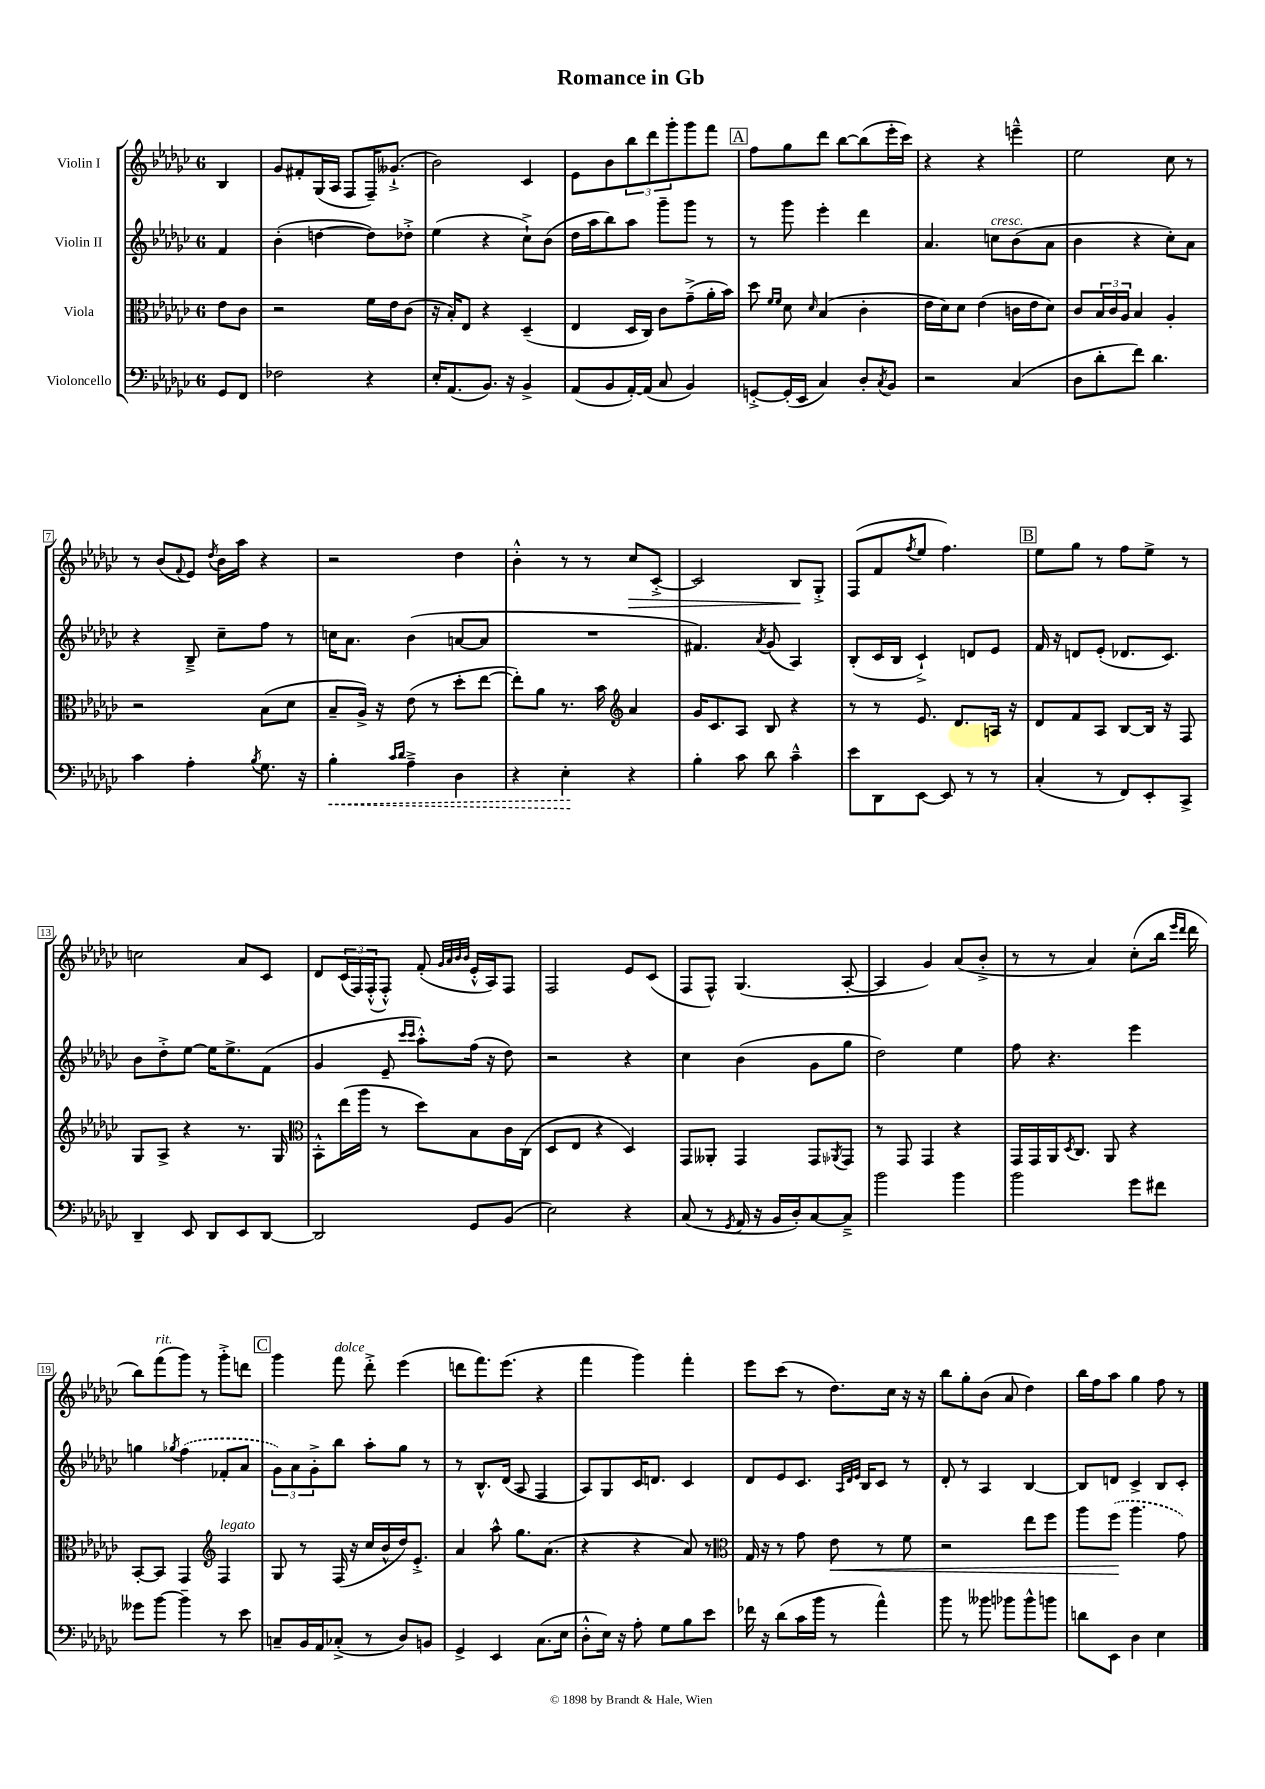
\header { title = "Romance in Gb" }
<<
\new StaffGroup <<
\new Staff = "s0" \with { instrumentName = "Violin I" } {
    \clef treble \key ges \major \once \override Staff.TimeSignature.style = #'single-digit \time 6/8 \partial 4
    bes4 |
    ges'8 fis'8-. ges16( aes16 f8 f16--) geses'8.-!->( |
    bes'2) ces'4 |
    ees'8 bes'8 \tuplet 3/2 { bes''8 des'''8 ges'''8-. } ges'''8 f'''8 |
    \mark \markup { \box "A" } f''8 ges''8 des'''8 bes''8~ bes''8( ees'''16-. ces'''16) |
    r4 r4 e'''4---^ |
    ees''2 ces''8 r8 |
    r8 bes'8( \appoggiatura { f'8 } ees'8) \acciaccatura { des''8 } bes'16 aes''16 r4 |
    r2 des''4 |
    bes'4-.-^ r8 r8 ces''8\> ces'8~-.-> |
    ces'2 bes8\! ges8-.-> |
    f8( f'8 \acciaccatura { f''8 } ees''8 f''4.) |
    \mark \markup { \box "B" } ees''8 ges''8 r8 f''8 ees''8-> r8 |
    c''2 aes'8 ces'8 |
    des'8 \tuplet 3/2 { ces'16( f16) f16-.-^( } f8-.-^) f'8-.( \grace { ges'32 aes'32 bes'32 bes'32 } ees'16-.-^ aes16) f8 |
    f2 ees'8 ces'8( |
    f8 f8-^) ges4.( aes8~-. |
    aes4 ges'4) aes'8( bes'8-.-> |
    r8 r8 aes'4) ces''8-.( bes''16 \grace { ees'''16 des'''16 } des'''16 |
    bes''8) f'''8^\markup { \italic "rit." }( ges'''8) r8 ges'''8-.-> d'''8 |
    \mark \markup { \box "C" } ges'''4 f'''8^\markup { \italic "dolce" } des'''8-.-> ees'''4( |
    d'''8 f'''8.) ees'''8.( r4 |
    f'''4 ges'''4) f'''4-. |
    ees'''8 ces'''8( r8 des''8.) ces''16 r16 r16 |
    bes''8 ges''8-. bes'8( aes'8 des''4) |
    bes''16 f''16 aes''8 ges''4 f''8 r8 \bar "|." |
}
\new Staff = "s1" \with { instrumentName = "Violin II" } {
    \clef treble \key ges \major \once \override Staff.TimeSignature.style = #'single-digit \time 6/8 \partial 4
    f'4 |
    bes'4-.( d''4~ d''8) des''8-.-> |
    ees''4( r4 ces''8-!->) bes'8( |
    des''16 aes''16 bes''8) aes''8 ges'''8-- ges'''8 r8 |
    \mark \markup { \box "A" } r8 ges'''8 ees'''4-. des'''4 |
    aes'4. c''8^\markup { \italic "cresc." } bes'8( aes'8 |
    bes'4 r4 ces''8-.) aes'8 |
    r4 bes8---> ces''8-- f''8 r8 |
    c''16 aes'8. bes'4( a'8~ a'8 |
    R2. |
    fis'4.) \acciaccatura { aes'8 } ges'8( aes4) |
    bes8-.( ces'16 bes16 ces'4-!->) d'8 ees'8 |
    \mark \markup { \box "B" } f'16 r16 d'8 ees'8-.( des'8. ces'8.) |
    bes'8 des''8-.-> ees''8~ ees''16 ees''8.-> f'8( |
    ges'4 ees'8-- \grace { ces'''16 ces'''16 } aes''8-.-^) f''16( r16 des''8) |
    r2 r4 |
    ces''4 bes'4( ges'8 ges''8 |
    des''2) ees''4 |
    f''8 r4. ees'''4 |
    g''4 \acciaccatura { ges''8 } \once \slurDashed f''4( fes'8-. aes'8 |
    \mark \markup { \box "C" } \tuplet 3/2 { ges'8) aes'8 ges'8-.-> } bes''8 aes''8-. ges''8 r8 |
    r8 bes8.-^ des'16( aes8 f4 |
    aes8) ges8 ces'16 d'8. ces'4 |
    des'8 ees'8 ces'8. \grace { aes32 des'32 ees'32 } bes16 ces'8 r8 |
    des'8-. r8 aes4 bes4~ |
    bes8 d'8 ces'4-> bes8 ces'8-. \bar "|." |
}
\new Staff = "s2" \with { instrumentName = "Viola" } {
    \clef alto \key ges \major \once \override Staff.TimeSignature.style = #'single-digit \time 6/8 \partial 4
    ees'8 ces'8 |
    r2 f'16 ees'16 ces'8( |
    r16 bes16-.) ees8 r4 des4--( |
    ees4 des16 ces16) ces'8 ges'8--->( aes'16-. bes'16) |
    \mark \markup { \box "A" } des''8 \grace { f'16 f'16 } des'8 \grace { des'16 } bes4( ces'4-. |
    ees'16 des'16) des'8 ees'4( c'16 ees'16 des'8) |
    ces'8 \tuplet 3/2 { bes16 ces'16 aes16 } bes4 aes4-. |
    r2 bes8( des'8 |
    bes8-- aes16->) r16 ees'8( r8 des''8-. ees''8~ |
    ees''8-.) aes'8 r8. bes'16 \clef treble aes'4 |
    ges'16 ces'8. aes8 bes8 r4 |
    r8 r8 ees'8. des'8. a16 r16 |
    \mark \markup { \box "B" } des'8 f'8 aes8 bes8~ bes16 r16 f8 |
    ges8 aes8-> r4 r8. ges16 |
    \clef alto bes,8-.-^ ees''16( aes''16 r8 des''8) bes8 ces'16 ces16( |
    des8 ees8 r4 des4) |
    ges,8 aeses,8-. ges,4 ges,8 \acciaccatura { aes,8 } ges,8 |
    r8 ges,8 ges,4 r4 |
    ges,16 ges,16 aes,16 \acciaccatura { des8 } ces8. aes,8 r4 |
    bes,8~-. bes,8 ges,4 \clef treble f4^\markup { \italic "legato" } |
    \mark \markup { \box "C" } ges8 r8 f16( r16 ces''16 bes'16-^ des''16) ees'8.-.-> |
    aes'4 aes''8-^ ges''8. aes'8.( |
    r4 r4 aes'8) r8 |
    \clef alto ges16 r16 r8 ges'8 ees'8\< r8 f'8 |
    r2 ees''8 f''8 |
    aes''8 \once \slurDashed f''8\!( aes''4. ges'8) \bar "|." |
}
\new Staff = "s3" \with { instrumentName = "Violoncello" } {
    \clef bass \key ges \major \once \override Staff.TimeSignature.style = #'single-digit \time 6/8 \partial 4
    ges,8 f,8 |
    fes2 r4 |
    ees16-. aes,8.( bes,8.) r16 bes,4-> |
    aes,8( bes,8 aes,16~-.) aes,16( ces8 bes,4) |
    \mark \markup { \box "A" } g,8~-.-> g,16-.( ees,16 ces4) des8-. \acciaccatura { ces8 } bes,8 |
    r2 ces4( |
    des8 des'8-. f'8) des'4. |
    ces'4 aes4-. \acciaccatura { bes8 } ges8. r16 |
    \once \override Hairpin.style = #'dashed-line bes4-.\< \grace { ces'16 des'16 } aes4---> des4 |
    r4 ees4-.\! r4 |
    bes4-. ces'8 des'8 ces'4---^ |
    ees'8 des,8 ees,8~ ees,8 r8 r8 |
    \mark \markup { \box "B" } ces4-.( r8 f,8) ees,8-. ces,8-> |
    des,4-- ees,8 des,8 ees,8 des,8~ |
    des,2 ges,8 bes,8( |
    ees2) r4 |
    ces8( r8 \acciaccatura { ges,8 } aes,16 r16 bes,16 des16-.) ces8~ ces8---> |
    bes'2 bes'4 |
    bes'2 ges'8 fis'8 |
    geses'8 bes'8~ bes'4-- r8 ees'8 |
    \mark \markup { \box "C" } c8-- bes,16 aes,16 ces8-.->( r8 des8) b,8 |
    ges,4-> ees,4 ces8.( ees16 |
    des8-.-^ ees16) r16 aes8-. ges8 bes8 ees'8 |
    fes'16 r16 des'8( ces'16 bes'16 r8 aes'4-^) |
    bes'8 r8 beses'8 bes'8 bes'8-^ b'8 |
    d'8 ees,8 des4 ees4 \bar "|." |
}
>>
>>
\layout { \context { \Score \override BarNumber.stencil = #(make-stencil-boxer 0.1 0.3 ly:text-interface::print) } }
